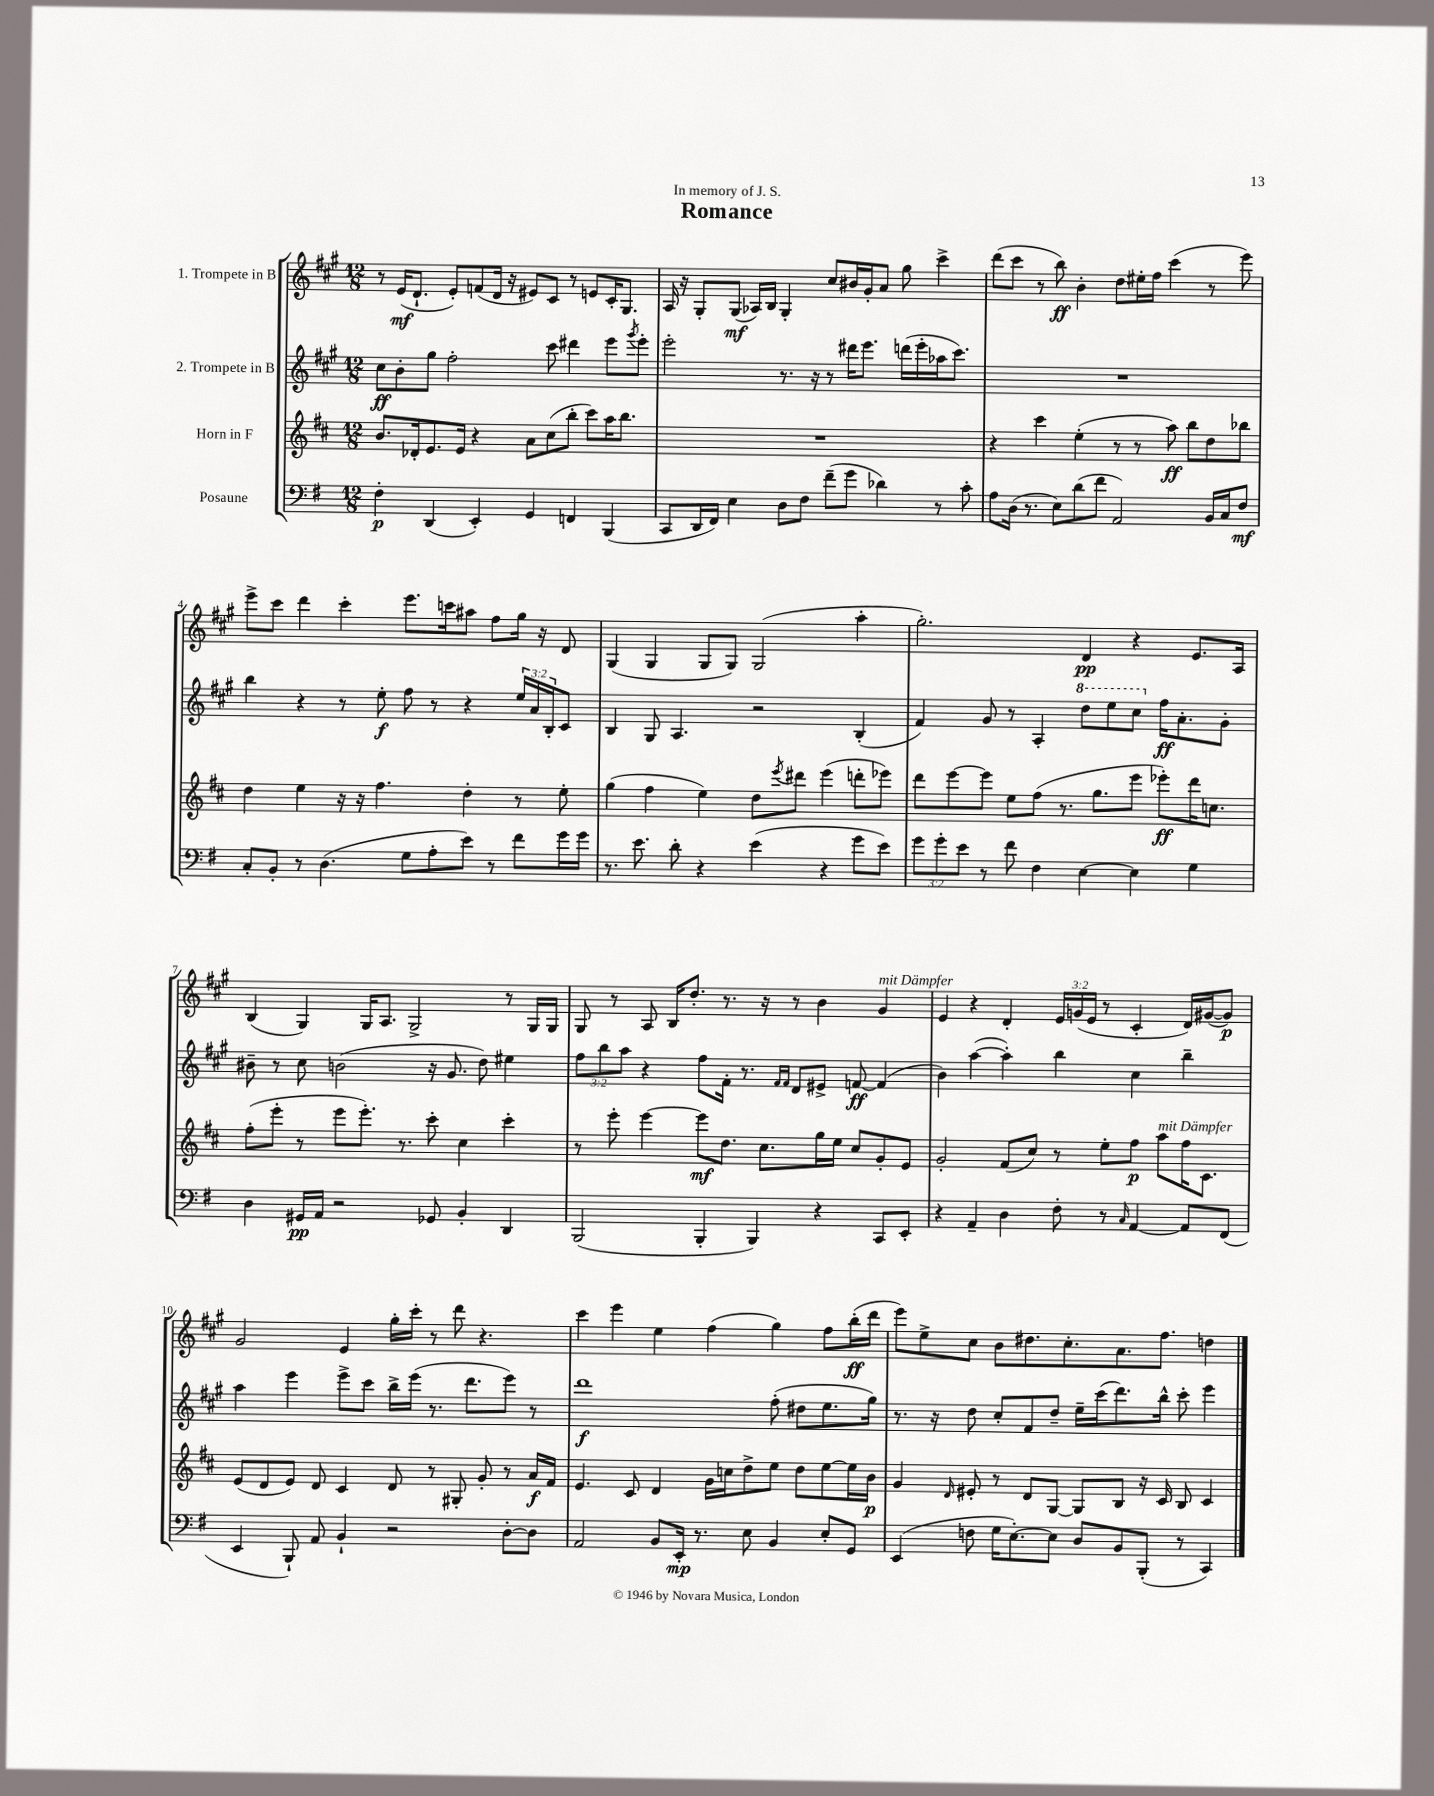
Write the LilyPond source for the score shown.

\header { title = "Romance" dedication = "In memory of J. S." }
<<
\new StaffGroup <<
\new Staff = "s0" \with { instrumentName = "1. Trompete in B" } {
    \clef treble \key a \major \numericTimeSignature \time 12/8 \override Staff.TupletNumber.text = #tuplet-number::calc-fraction-text
    r8 e'16\mf( d'8.-! e'8-.) f'8( d'16 r16 eis'8) cis'8 r8 e'8 cis'16-. gis8. |
    a16 r16 gis8-. gis8\mf( aes16) b16 gis4-. cis''8 bis'16 gis'16-. a'8 gis''8 cis'''4-> |
    d'''8( cis'''8 r8 b''8\ff) b'4-. d''8 eis''16-. fis''16 cis'''4( r8 e'''8) |
    e'''8-> cis'''8 d'''4 cis'''4-. e'''8. c'''16 ais''8 fis''8 gis''16 r16 d'8 |
    gis4( gis4 gis8 gis8) gis2( a''4-. |
    gis''2.-.) d'4\pp r4 e'8. a16 |
    b4( gis4) gis16 a8. gis2-> r8 gis16 gis16 |
    gis8 r8 a8 b16 d''8.-. r8. r16 r8 b'4 gis'4^\markup { \italic "mit Dämpfer" } |
    e'4 r4 d'4-. \tuplet 3/2 { e'16 g'16( e'16 } r8 cis'4-. d'16) gis'16~( gis'8\p) |
    gis'2 e'4 gis''16-. cis'''16-. r8 d'''8 r4. |
    cis'''4 e'''4 e''4 fis''4( gis''4) fis''8 b''16-.\ff( d'''16 |
    e'''8) e''8-> cis''8 b'8 dis''8. cis''8.-. a'8. fis''8. d''4 \bar "|." |
}
\new Staff = "s1" \with { instrumentName = "2. Trompete in B" } {
    \clef treble \key a \major \numericTimeSignature \time 12/8 \override Staff.TupletNumber.text = #tuplet-number::calc-fraction-text
    cis''8\ff b'8-. gis''8 fis''2-. cis'''8 dis'''4 e'''8 \acciaccatura { gis'''8 } e'''8-. |
    e'''2-. r8. r16 r8 dis'''16 e'''8. d'''16( e'''16-. aes''16 cis'''8.) |
    R1. |
    b''4 r4 r8 e''8-.\f fis''8 r8 r4 \tuplet 3/2 { e''16 a'16 b16-. } cis'8 |
    b4 gis8 a4. r2 b4-.( |
    fis'4) gis'8 r8 a4-. \ottava #1 d'''8 e'''8 cis'''8 \ottava #0 fis''16\ff a'8.-. gis'8-. |
    bis'8-- r8 cis''8 b'2( r16 gis'8. d''8) eis''4 |
    \tuplet 3/2 { fis''8 b''8 a''8 } r4 fis''8 fis'16-. r8. \grace { fis'16 fis'16 } d'8 eis'8-> f'8~\ff f'4( |
    b'4) a''4~( a''4-.) b''4 cis''4 b''4-- |
    a''4 e'''4 e'''8-> cis'''8 b''16-> e'''16( r8. d'''8. e'''8) r8 |
    d'''1\f fis''8-.( dis''8 e''8. gis''16) |
    r8. r16 d''8 cis''8-. fis'8 d''8-- e''16-- cis'''16( d'''8.) b''16-^ cis'''8-. e'''4 \bar "|." |
}
\new Staff = "s2" \with { instrumentName = "Horn in F" } {
    \clef treble \key d \major \numericTimeSignature \time 12/8
    b'8. des'16-. e'8. e'16 r4 a'8 cis''8( b''8-. cis'''8) a''16 b''8. |
    R1. |
    r4 cis'''4 e''4-.( r8 r8 a''8\ff) b''8 d''8 bes''8 |
    d''4 e''4 r16 r16 fis''4. d''4-. r8 e''8-. |
    g''4( fis''4 e''4) d''8 \acciaccatura { e'''8 } dis'''8 e'''4( d'''8-. ees'''8) |
    d'''8 e'''8~ e'''8 e''8 fis''8( r8. g''8. e'''8 ees'''8-.\ff) d'''16 c''8. |
    fis''8-.( e'''8-. r8 e'''8 e'''8.-.) r8. cis'''8-. cis''4 cis'''4-. |
    r8 e'''8-. e'''4~ e'''8\mf d''8. cis''8. g''16 e''16 cis''8 g'8-. e'8 |
    g'2-. fis'8( cis''8) r8 e''8-. fis''8\p a''8^\markup { \italic "mit Dämpfer" } fis''16 cis'8. |
    e'8( d'8 e'8) d'8 cis'4 d'8 r8 gis8-. g'8-. r8 a'16\f fis'16 |
    e'4. cis'8 d'4 g'16 c''16 d''8-> e''8 d''8 e''8~ e''16 b'16\p |
    g'4 \grace { d'16 } eis'8-. r8 d'8 g8~ g8 b8 r16 cis'16 b8 cis'4 \bar "|." |
}
\new Staff = "s3" \with { instrumentName = "Posaune" } {
    \clef bass \key g \major \numericTimeSignature \time 12/8 \override Staff.TupletNumber.text = #tuplet-number::calc-fraction-text
    fis4-.\p d,4( e,4-.) g,4 f,4 b,,4( |
    c,8 d,16 fis,16) e4 d8 fis8 fis'8--( g'8 des'4) r8 c'8-. |
    a8 d16( r8. e8) d'8( fis'8 a,2) b,16 c16 fis8\mf |
    c8-. b,8-. r8 d4.( g8 a8-. e'8) r8 fis'8 g'16 g'16 |
    r8. e'8. d'8-. r4 e'4( r4 g'8 e'8) |
    \tuplet 3/2 { g'8 g'8-. e'8 } r8 fis'8 fis4 e4~ e4 g4 |
    d4 gis,16\pp a,16 r2 ges,8 b,4-. d,4 |
    b,,2( b,,4-. b,,4) r4 c,8 e,8-. |
    r4 a,4-- d4 fis8-. r8 \grace { c16 } a,4~ a,8 fis,8( |
    e,4 b,,8-!) a,8 b,4-! r2 d8~-. d8 |
    a,2 b,8 e,16-.\mp r8. e8 b,4 e8-. g,8 |
    e,4( f8 g16 e8.~-.) e8 d8 b,8 b,,8-.( r8 c,4) \bar "|." |
}
>>
>>
